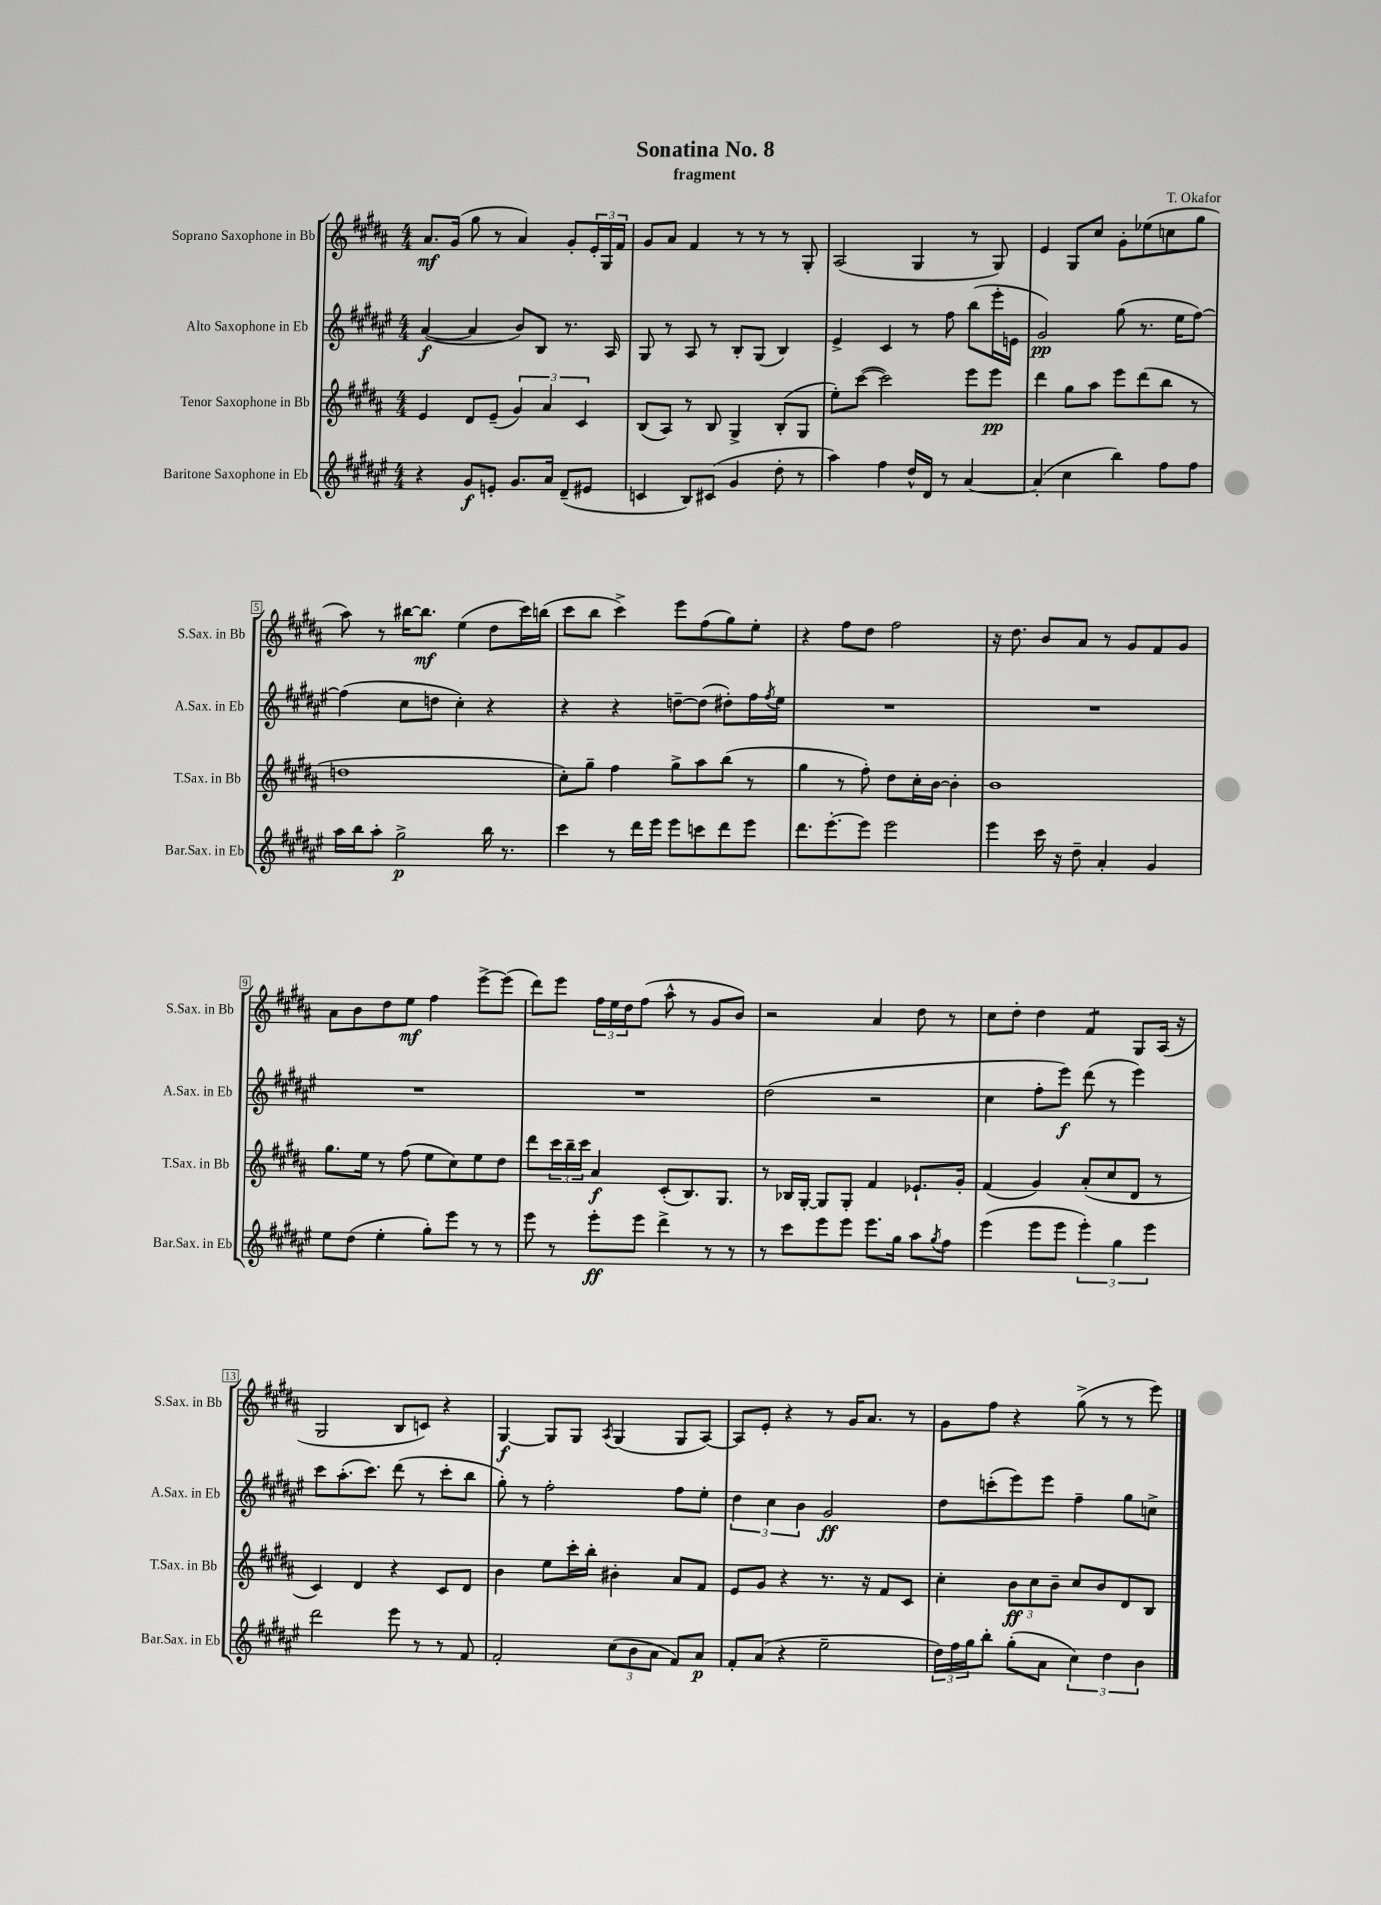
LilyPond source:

\header { title = "Sonatina No. 8" composer = "T. Okafor" subtitle = "fragment" }
<<
\new StaffGroup <<
\new Staff = "s0" \with { instrumentName = "Soprano Saxophone in Bb" shortInstrumentName = "S.Sax. in Bb" } {
    \clef treble \key b \major \numericTimeSignature \time 4/4
    ais'8.\mf gis'16( gis''8 r8 ais'4) gis'8-. \tuplet 3/2 { e'16-. gis16 fis'16 } |
    gis'8 ais'8 fis'4 r8 r8 r8 gis8-. |
    ais2( gis4 r8 gis8) |
    e'4 gis8 cis''8 gis'8-. ees''8( c''8 gis''8 |
    ais''8) r8 bis''16~ bis''8.\mf e''4( dis''8 cis'''16) b''16( |
    cis'''8 b''8 cis'''4->) e'''8 fis''8( gis''8) e''8-. |
    r4 fis''8 dis''8 fis''2 |
    r16 dis''8. b'8 ais'8 r8 gis'8 fis'8 gis'8 |
    ais'8 b'8 dis''8 e''8\mf fis''4 e'''8~-> e'''8( |
    dis'''8) e'''8 \tuplet 3/2 { fis''16 e''16 dis''16 } fis''8( ais''8-^ r8 gis'8 b'8) |
    r2 ais'4 dis''8 r8 |
    cis''8 dis''8-. dis''4 fis'4:8 gis8 ais16( r16 |
    gis2 b8 c'8) r4 |
    gis4~\f gis8 gis8 \acciaccatura { ais8 } gis4( gis8 ais8~) |
    ais8 e'8-. r4 r8 gis'16 ais'8. r8 |
    gis'8 fis''8 r4 gis''8->( r8 r8 e'''8) \bar "|." |
}
\new Staff = "s1" \with { instrumentName = "Alto Saxophone in Eb" shortInstrumentName = "A.Sax. in Eb" } {
    \clef treble \key fis \major \numericTimeSignature \time 4/4
    ais'4~\f( ais'4 b'8) b8 r8. ais16 |
    gis8 r8 ais8 r8 b8-. gis8( b4) |
    eis'4-> cis'4 r8 fis''8 b''8( eis'''16-. e'16 |
    gis'2\pp) gis''8( r8. eis''16 fis''8~) |
    fis''4( cis''8 d''8 cis''4-.) r4 |
    r4 r4 d''8~-- d''8( dis''8-.) fis''16 \acciaccatura { fis''8 } eis''16 |
    R1 |
    R1 |
    R1 |
    R1 |
    dis''2( r2 |
    cis''4 fis''8-. eis'''8\f) dis'''8( r8 eis'''4) |
    cis'''8 ais''8.-.( cis'''8.) dis'''8( r8 cis'''8-. b''8 |
    gis''8-.) r8 fis''2-. fis''8 eis''8-. |
    \tuplet 3/2 { dis''4 cis''4 b'4 } gis'2\ff |
    dis''8 c'''8-.( eis'''8) eis'''8 fis''4-- gis''8 c''8-> \bar "|." |
}
\new Staff = "s2" \with { instrumentName = "Tenor Saxophone in Bb" shortInstrumentName = "T.Sax. in Bb" } {
    \clef treble \key b \major \numericTimeSignature \time 4/4
    e'4 dis'8 e'8--( \tuplet 3/2 { gis'4) ais'4 cis'4 } |
    b8( ais8) r8 b8 gis4-> b8-.( gis8 |
    e''8-.) cis'''8~( cis'''2) e'''8 e'''8\pp |
    dis'''4 gis''8 ais''8 e'''8 dis'''8( b''8 r8 |
    d''1 |
    cis''8-.) gis''8-- fis''4 gis''8-> ais''8 b''8( r8 |
    gis''4 r8 fis''8-.) dis''8 cis''16-. b'16~ b'4-. |
    b'1 |
    gis''8. e''16 r8 fis''8( e''8 cis''8) e''8 dis''8 |
    dis'''8 \tuplet 3/2 { cis'''16 b''16-- cis'''16 } ais'4\f cis'8-.( b8.) gis8. |
    r8 bes16 gis16~-. gis8 gis8-. fis'4 ees'8.-! gis'16-. |
    fis'4( gis'4) ais'8-.( cis''8 dis'8 r8 |
    cis'4) dis'4 r4 cis'8 dis'8 |
    b'4 e''8 cis'''16-. b''16-. bis'4-. ais'8 fis'8 |
    e'8 gis'8 r4 r8. r16 fis'8 cis'8 |
    cis''4-. \tuplet 3/2 { b'8\ff cis''8 b'8-- } cis''8 b'8 dis'8 b8 \bar "|." |
}
\new Staff = "s3" \with { instrumentName = "Baritone Saxophone in Eb" shortInstrumentName = "Bar.Sax. in Eb" } {
    \clef treble \key fis \major \numericTimeSignature \time 4/4
    r4 gis'8\f e'8-. gis'8. ais'16 dis'8--( eis'8 |
    c'4 b8) cis'8( gis'4 dis''8-. r8 |
    ais''4) fis''4 dis''16-^ dis'16 r8 ais'4~ |
    ais'4-.( cis''4 b''4) fis''8 fis''8 |
    ais''16 b''16 ais''8-. gis''2->\p b''16 r8. |
    cis'''4 r8 dis'''16 eis'''16 eis'''8 c'''8 dis'''8 eis'''8 |
    dis'''8. eis'''8.~-. eis'''8 eis'''2 |
    eis'''4 cis'''16 r16 dis''8-- ais'4-. gis'4 |
    eis''8 dis''8( eis''4-. gis''8-.) eis'''8 r8 r8 |
    eis'''8 r8 eis'''8-.\ff eis'''8 dis'''4-> r8 r8 |
    r8 cis'''8 eis'''8 eis'''8 eis'''8. gis''16 ais''8 \acciaccatura { gis''8 } fis''8 |
    eis'''4( eis'''8 eis'''8 \tuplet 3/2 { eis'''4-.) gis''4 eis'''4 } |
    dis'''2 eis'''8 r8 r8 fis'8 |
    fis'2-. \tuplet 3/2 { cis''8( b'8 ais'8 } fis'8) ais'8\p |
    fis'8-. ais'8( r4 eis''2-- |
    \tuplet 3/2 { dis''16) fis''16 gis''16 } b''8-. gis''8-.( ais'8 \tuplet 3/2 { cis''4) dis''4 b'4 } \bar "|." |
}
>>
>>
\layout { \context { \Score \override BarNumber.stencil = #(make-stencil-boxer 0.1 0.3 ly:text-interface::print) } }
